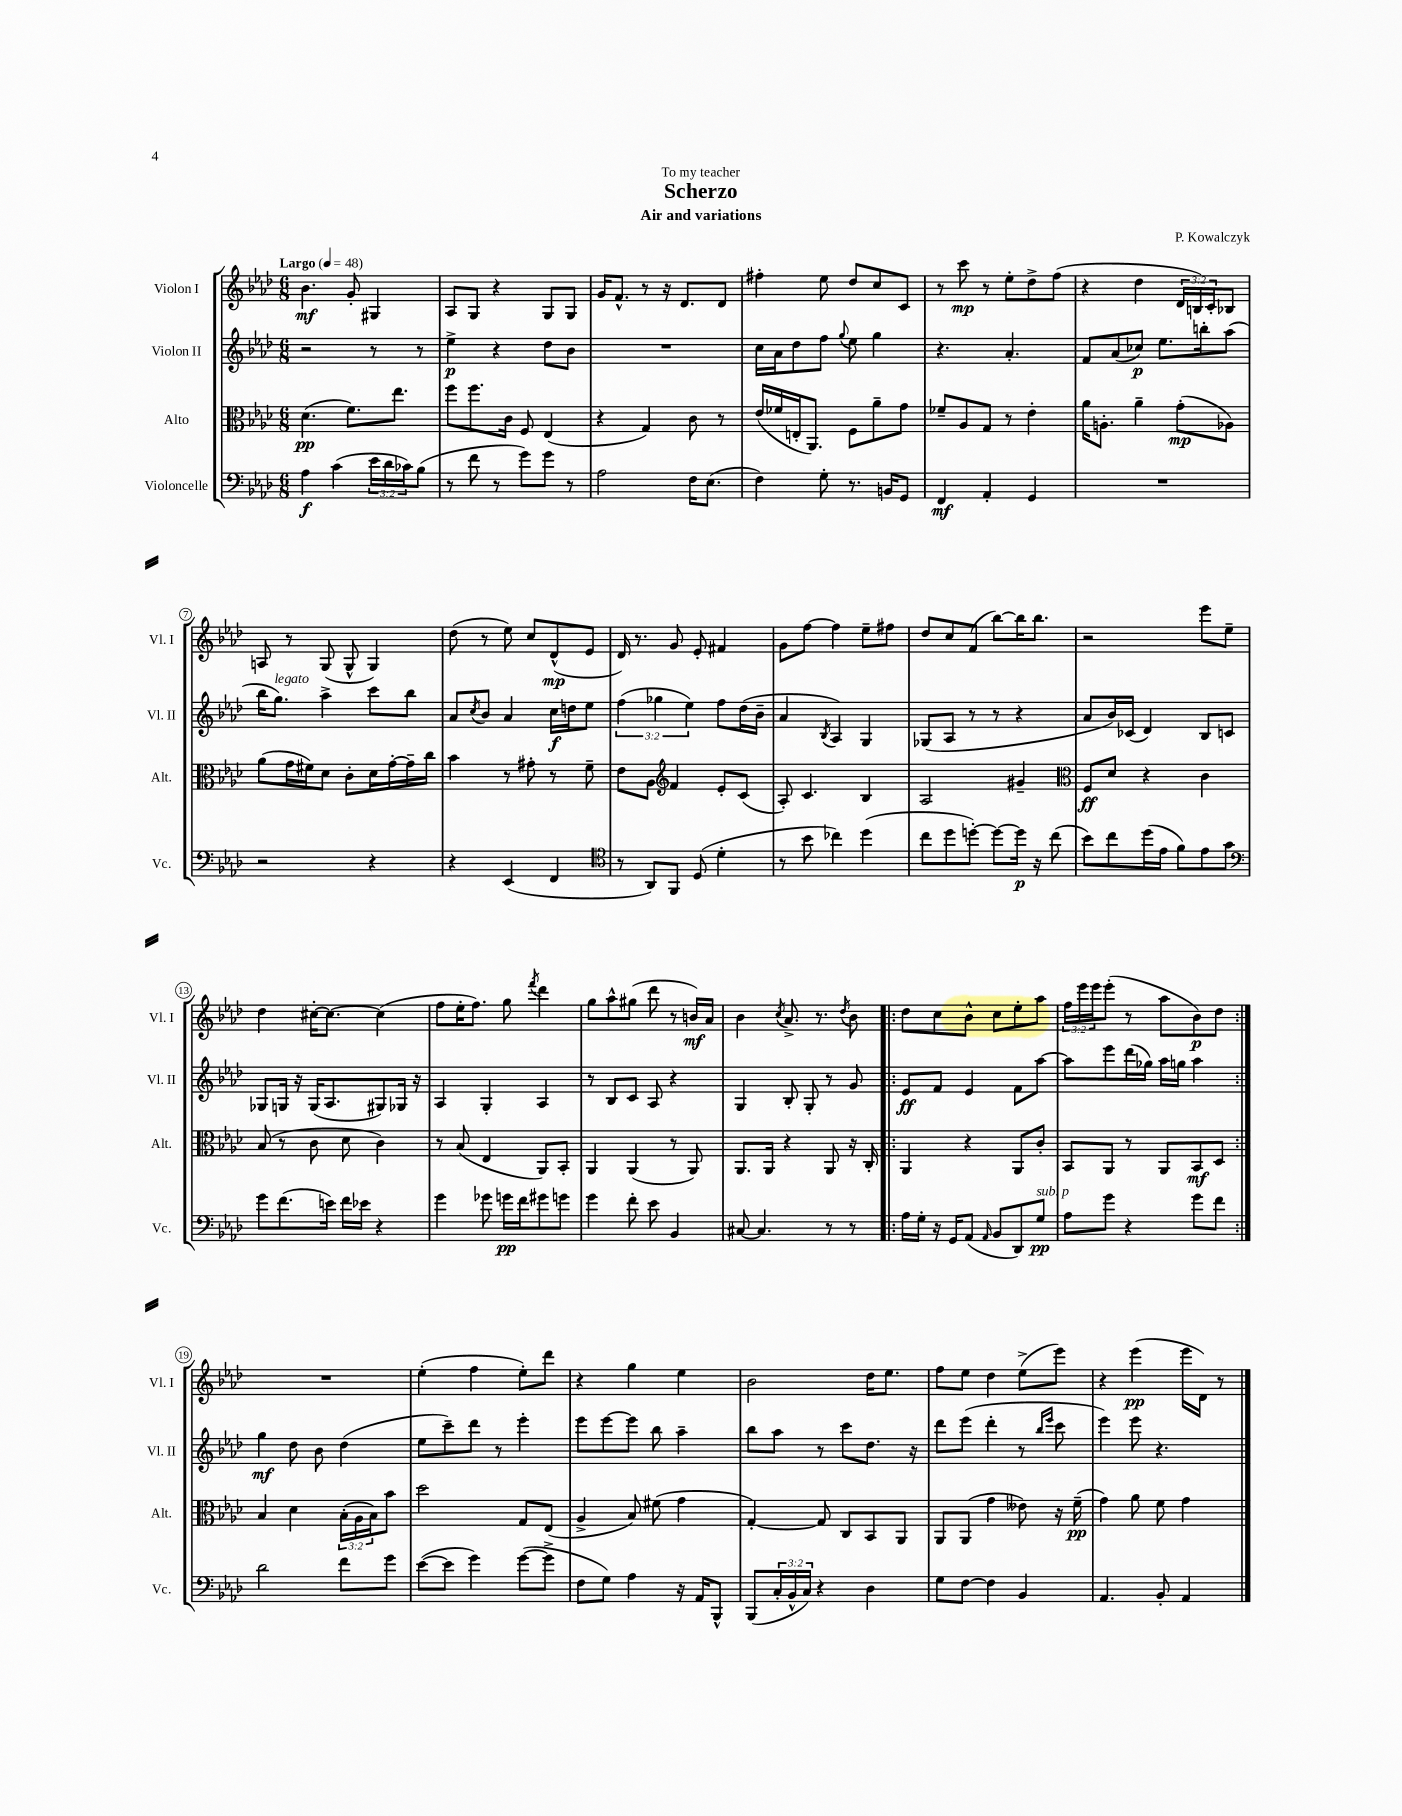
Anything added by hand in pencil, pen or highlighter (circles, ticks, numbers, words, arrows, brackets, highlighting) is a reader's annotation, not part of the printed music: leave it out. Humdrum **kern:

**kern	**dynam	**kern	**dynam	**kern	**dynam	**kern	**dynam
*part4	*part4	*part3	*part3	*part2	*part2	*part1	*part1
*staff4	*staff4	*staff3	*staff3	*staff2	*staff2	*staff1	*staff1
*I"Violoncelle	*	*I"Alto	*	*I"Violon II	*	*I"Violon I	*
*I'Vc.	*	*I'Alt.	*	*I'Vl. II	*	*I'Vl. I	*
*clefF4	*	*clefC3	*	*clefG2	*	*clefG2	*
*k[b-e-a-d-]	*	*k[b-e-a-d-]	*	*k[b-e-a-d-]	*	*k[b-e-a-d-]	*
*M6/8	*	*M6/8	*	*M6/8	*	*M6/8	*
*MM48	*	*MM48	*	*MM48	*	*MM48	*
=1	=1	=1	=1	=1	=1	=1	=1
!	!	!	!	!	!	!LO:TX:a:B:t=Largo	!
4A-\	f	(4.d-\	pp	2r	.	4.b-\	mf
(4c\	.	.	.	.	.	.	.
.	.	8.f\L)	.	.	.	8g'/	.
24e-\LL	.	.	.	8r	.	4G#X/	.
24d-\	.	.	.	.	.	.	.
.	.	8.ee-\J	.	.	.	.	.
24c-X\J)	.	.	.	.	.	.	.
(8B-\J	.	.	.	8r	.	.	.
=2	=2	=2	=2	=2	=2	=2	=2
8r	.	8ff\L	.	4ee-^\	p	8A-/L	.
8f\	.	8.ff\	.	.	.	8G/J	.
8r	.	.	.	4r	.	4r	.
.	.	16c\Jk	.	.	.	.	.
8g\L)	.	8F/	.	.	.	.	.
8g\J	.	(4E-/	.	8dd-\L	.	8G/L	.
8r	.	.	.	8b-\J	.	8G/J	.
=3	=3	=3	=3	=3	=3	=3	=3
2A-\	.	4r	.	2.r	.	16g/KL	.
.	.	.	.	.	.	8.f^^/J	.
.	.	4G/)	.	.	.	8r	.
.	.	.	.	.	.	16r	.
.	.	.	.	.	.	8.d-/L	.
16F\KL	.	8c\	.	.	.	.	.
(8.E-\J	.	.	.	.	.	.	.
.	.	8r	.	.	.	8d-/J	.
=4	=4	=4	=4	=4	=4	=4	=4
4F\)	.	(16e-/LL	.	16cc\LL	.	4ff#X'\	.
.	.	16f-X/	.	16a-\J	.	.	.
.	.	16En'/J	.	8dd-\	.	.	.
.	.	8.AA-/J)	.	.	.	.	.
8G'\	.	.	.	8ff\J	.	8ee-\	.
.	.	.	.	8qqgg/	.	.	.
8.r	.	8F\L	.	8ee-\	.	8dd-/L	.
.	.	8a-~\	.	4gg\	.	8cc/	.
16BBn/KL	.	.	.	.	.	.	.
8GG/J	.	8g\J	.	.	.	8c/J	.
=5	=5	=5	=5	=5	=5	=5	=5
4FF/	mf	8f-X~/L	.	4.r	.	8r	.
.	.	8A-/	.	.	.	8ccc\	mp
4AA-'/	.	8G/J	.	.	.	8r	.
.	.	8r	.	4.a-'/	.	8ee-'\L	.
4GG/	.	4e-'\	.	.	.	8dd-^\	.
.	.	.	.	.	.	(8ff\J	.
=6	=6	=6	=6	=6	=6	=6	=6
2.r	.	16a-\KL	.	8f/L	.	4r	.
.	.	8.An'\J	.	.	.	.	.
.	.	.	.	(8a-/	.	.	.
.	.	4a-~\	.	8cc-X/J)	p	4dd-\	.
.	.	.	.	8.ee-\L	.	.	.
.	.	(8g'\L	mp	.	.	24d-/LL	.
.	.	.	.	.	.	24Bn/)	.
.	.	.	.	16bbn'\k	.	.	.
.	.	.	.	.	.	24c'/J	.
.	.	8A-X\J)	.	(8aa-\J	.	8B-X/J	.
!!LO:LB:g=z
=7	=7	=7	=7	=7	=7	=7	=7
2r	.	(8a-\L	.	16bb-\KL	.	8An/	.
!	!	!	!	!LO:TX:a:i:t=legato	!	!	!
.	.	.	.	8.gg\J)	.	.	.
.	.	16g\L	.	.	.	8r	.
.	.	16f#X\J)	.	.	.	.	.
.	.	8d-\J	.	4aa-^\	.	(8G/	.
.	.	8c'\L	.	.	.	8G^^/	.
4r	.	16d-\L	.	8ccc\L	.	4G/)	.
.	.	[16g'\	.	.	.	.	.
.	.	16g~\]	.	8bb-\J	.	.	.
.	.	16cc\JJ	.	.	.	.	.
=8	=8	=8	=8	=8	=8	=8	=8
4r	.	4b-\	.	8a-/L	.	(8dd-\	.
.	.	.	.	8qcc/	.	.	.
.	.	.	.	8b-/J	.	8r	.
(4EE-/	.	8r	.	4a-/	.	8ee-\)	.
.	.	8g#X'\	.	.	.	8cc/L	.
4FF/	.	8r	.	16cc\LL	f	(8d-^^/	mp
.	.	.	.	16ddn\J	.	.	.
.	.	8f~\	.	8ee-\J	.	8e-/J	.
=9	=9	=9	=9	=9	=9	=9	=9
*clefC4	*	*	*	*	*	*	*
8r	.	8e-\L	.	(6ff\	.	16d-/)	.
.	.	.	.	.	.	8.r	.
8AA-/L)	.	8A-\J	.	.	.	.	.
.	.	.	.	6gg-X\	.	.	.
*	*	*clefG2	*	*	*	*	*
8FF/J	.	4f/	.	.	.	8g/	.
.	.	.	.	6ee-\)	.	.	.
(8D-/	.	.	.	.	.	8e-'/	.
4d-'\	.	8e-'/L	.	8ff\L	.	4f#X/	.
.	.	(8c/J	.	(16dd-\L	.	.	.
.	.	.	.	16b-~\JJ	.	.	.
=10	=10	=10	=10	=10	=10	=10	=10
8r	.	8A-'/)	.	4a-/	.	8g\L	.
8b-\	.	4.c/	.	.	.	[8ff\J	.
.	.	.	.	8qB-/	.	.	.
4cc-X\)	.	.	.	4A-/)	.	4ff\]	.
(4dd-\	.	4B-/	.	4G/	.	8ee-~\L	.
.	.	.	.	.	.	8ff#X\J	.
=11	=11	=11	=11	=11	=11	=11	=11
8cc\L	.	2A-/	.	(8G-X/L	.	8dd-/L	.
8dd-\	.	.	.	8A-/J	.	8cc/	.
[8ddn'\J)	.	.	.	8r	.	(8f/J	.
8dd\L_	.	.	.	8r	.	[8bb-\L)	.
16dd\Jk]	p	4g#X~/	.	4r	.	16bb-\K]	.
16r	.	.	.	.	.	8.bb-\J	.
(8cc\	.	.	.	.	.	.	.
=12	=12	=12	=12	=12	=12	=12	=12
*	*	*clefC3	*	*	*	*	*
8b-\L)	.	8F/L	ff	8a-/L	.	2r	.
8cc\	.	8d-/J	.	16b-/L)	.	.	.
.	.	.	.	(16c-X/JJ	.	.	.
(16dd-\L	.	4r	.	4d-/)	.	.	.
16e-\JJ	.	.	.	.	.	.	.
8f\L)	.	.	.	.	.	.	.
8e-\	.	4c\	.	8B-/L	.	8eee-\L	.
8g\J	.	.	.	8cn/J	.	8ee-~\J	.
!!LO:LB:g=z
=13	=13	=13	=13	=13	=13	=13	=13
*clefF4	*	*	*	*	*	*	*
8g\L	.	(8B-/	.	8G-X/L	.	4dd-\	.
(8.f\	.	8r	.	16Gn/Jk	.	.	.
.	.	.	.	16r	.	.	.
.	.	8c\	.	(16G/KL	.	[16cc#X'\KL	.
16en\Jk)	.	.	.	8.A-/	.	8.cc#\J_	.
16f\LL	.	8d-\	.	.	.	.	.
16e-X\JJ	.	.	.	.	.	.	.
4r	.	4c\)	.	8G#X/)	.	(4cc#\]	.
.	.	.	.	16G-X/Jk	.	.	.
.	.	.	.	16r	.	.	.
=14	=14	=14	=14	=14	=14	=14	=14
4g\	.	8r	.	4A-/	.	8ff\L	.
.	.	(8B-/	.	.	.	16ee-'\K	.
.	.	.	.	.	.	8.ff\J)	.
8g-X\	.	4E-/	.	4G'/	.	.	.
16gn\LL	pp	.	.	.	.	8gg\	.
16f\J	.	.	.	.	.	.	.
.	.	.	.	.	.	8qfff/	.
8g#X\	.	8AA-/L)	.	4A-/	.	4ddd-\	.
8gn\J	.	8BB-'/J	.	.	.	.	.
=15	=15	=15	=15	=15	=15	=15	=15
4g\	.	4AA-/	.	8r	.	8gg\L	.
.	.	.	.	8B-/L	.	8aa-^^\	.
8f'\	.	(4AA-/	.	8c/J	.	(8gg#X\J	.
8e-\	.	.	.	8A-/	.	8ddd-\	.
4BB-/	.	8r	.	4r	.	8r	.
.	.	8AA-/)	.	.	.	16bn/LL)	mf
.	.	.	.	.	.	16a-/JJ	.
=16	=16	=16	=16	=16	=16	=16	=16
[8C#X/	.	8.AA-/L	.	4G/	.	4b-\	.
4.C#/]	.	.	.	.	.	.	.
.	.	16AA-/Jk	.	.	.	.	.
.	.	.	.	.	.	8qcc/	.
.	.	4r	.	8B-'/	.	8.a-^/	.
.	.	.	.	8G'/	.	.	.
.	.	.	.	.	.	8.r	.
8r	.	8AA-/	.	8r	.	.	.
.	.	.	.	.	.	8qdd-/	.
8r	.	16r	.	8g/	.	8b-\	.
.	.	16C'/	.	.	.	.	.
=17!|:	=17!|:	=17!|:	=17!|:	=17!|:	=17!|:	=17!|:	=17!|:
16A-\LL	.	4AA-/	.	8e-/L	ff	8dd-\L	.
16G'\JJ	.	.	.	.	.	.	.
16r	.	.	.	8f/J	.	8cc\	.
16GG/KL	.	.	.	.	.	.	.
(8AA-/J	.	4r	.	4e-/	.	8b-^^\J	.
16qqAA-/	.	.	.	.	.	.	.
8BB-/L	.	.	.	.	.	8cc\L	.
8DD-/)	.	8AA-/L	.	8f\L	.	8ee-'\	.
!LO:TX:a:i:t=sub. p	!	!	!	!	!	!	!
8G/J	pp	8c'/J	.	[8aa-\J	.	8aa-\J	.
=18	=18	=18	=18	=18	=18	=18	=18
8A-\L	.	8BB-/L	.	8aa-\L]	.	24ff\LL	.
.	.	.	.	.	.	24eee-\	.
.	.	.	.	.	.	24eee-\J	.
8g\J	.	8AA-/J	.	8eee-\	.	(8eee-'\J	.
4r	.	8r	.	(16ddd-\L	.	8r	.
.	.	.	.	16gg-X\JJ)	.	.	.
.	.	8AA-/L	.	16aa-\LL	.	8aa-\L	.
.	.	.	.	16ggn\JJ	.	.	.
8g\L	.	8BB-/	mf	4aa-\	.	8b-\)	p
8f\J	.	8D-/J	.	.	.	8dd-\J	.
!!LO:LB:g=z
=19:|!	=19:|!	=19:|!	=19:|!	=19:|!	=19:|!	=19:|!	=19:|!
2d-\	.	4B-/	.	4gg\	mf	2.r	.
.	.	4d-\	.	8dd-\	.	.	.
.	.	.	.	8b-\	.	.	.
8f\L	.	(24B-'\LL	.	(4dd-\	.	.	.
.	.	24A-\	.	.	.	.	.
.	.	24B-\J)	.	.	.	.	.
8g\J	.	8b-\J	.	.	.	.	.
=20	=20	=20	=20	=20	=20	=20	=20
([8e-\L	.	2dd-\	.	8ee-\L	.	(4ee-'\	.
8e-\J]	.	.	.	8ccc~\)	.	.	.
4g\)	.	.	.	8ddd-\J	.	4ff\	.
.	.	.	.	8r	.	.	.
([8g\L	.	8G/L	.	4eee-'\	.	8ee-'\L)	.
8g^\J]	.	(8E-/J	.	.	.	8ddd-\J	.
=21	=21	=21	=21	=21	=21	=21	=21
8F\L	.	4A-^/	.	8eee-\L	.	4r	.
8G\J)	.	.	.	[8eee-\	.	.	.
4A-\	.	8B-/)	.	8eee-\J]	.	4gg\	.
.	.	(8f#X\	.	8bb-\	.	.	.
16r	.	4g\	.	4aa-~\	.	4ee-\	.
16AA-/KL	.	.	.	.	.	.	.
8BBB-^^/J	.	.	.	.	.	.	.
=22	=22	=22	=22	=22	=22	=22	=22
(8BBB-/L	.	[4G'/)	.	8bb-\L	.	2b-\	.
24C'/L	.	.	.	8aa-\J	.	.	.
24BB-^^/	.	.	.	.	.	.	.
24C/JJ)	.	.	.	.	.	.	.
4r	.	8G/]	.	8r	.	.	.
.	.	8C/L	.	8ccc\L	.	.	.
4D-\	.	8BB-/	.	8.dd-\J	.	16dd-\KL	.
.	.	.	.	.	.	8.ee-\J	.
.	.	8AA-/J	.	.	.	.	.
.	.	.	.	16r	.	.	.
=23	=23	=23	=23	=23	=23	=23	=23
8G\L	.	8AA-/L	.	8ddd-\L	.	8ff\L	.
[8F\J	.	(8AA-/J	.	(8eee-\J	.	8ee-\J	.
4F\]	.	4g\	.	4ddd-'\	.	4dd-\	.
4BB-/	.	8e--X\)	.	8r	.	(8ee-^\L	.
.	.	.	.	16qqbb-/LL	.	.	.
.	.	.	.	16qqeee-/JJ	.	.	.
.	.	16r	.	8ccc\	.	8eee-\J)	.
.	.	(16f~\	pp	.	.	.	.
=24	=24	=24	=24	=24	=24	=24	=24
4.AA-/	.	4g\)	.	4eee-\)	.	4r	.
.	.	8a-\	.	8eee-\	.	(4eee-\	pp
8BB-'/	.	8f\	.	4.r	.	.	.
4AA-/	.	4g\	.	.	.	16eee-\LL	.
.	.	.	.	.	.	16d-\JJ)	.
.	.	.	.	.	.	8r	.
==	==	==	==	==	==	==	==
*-	*-	*-	*-	*-	*-	*-	*-
